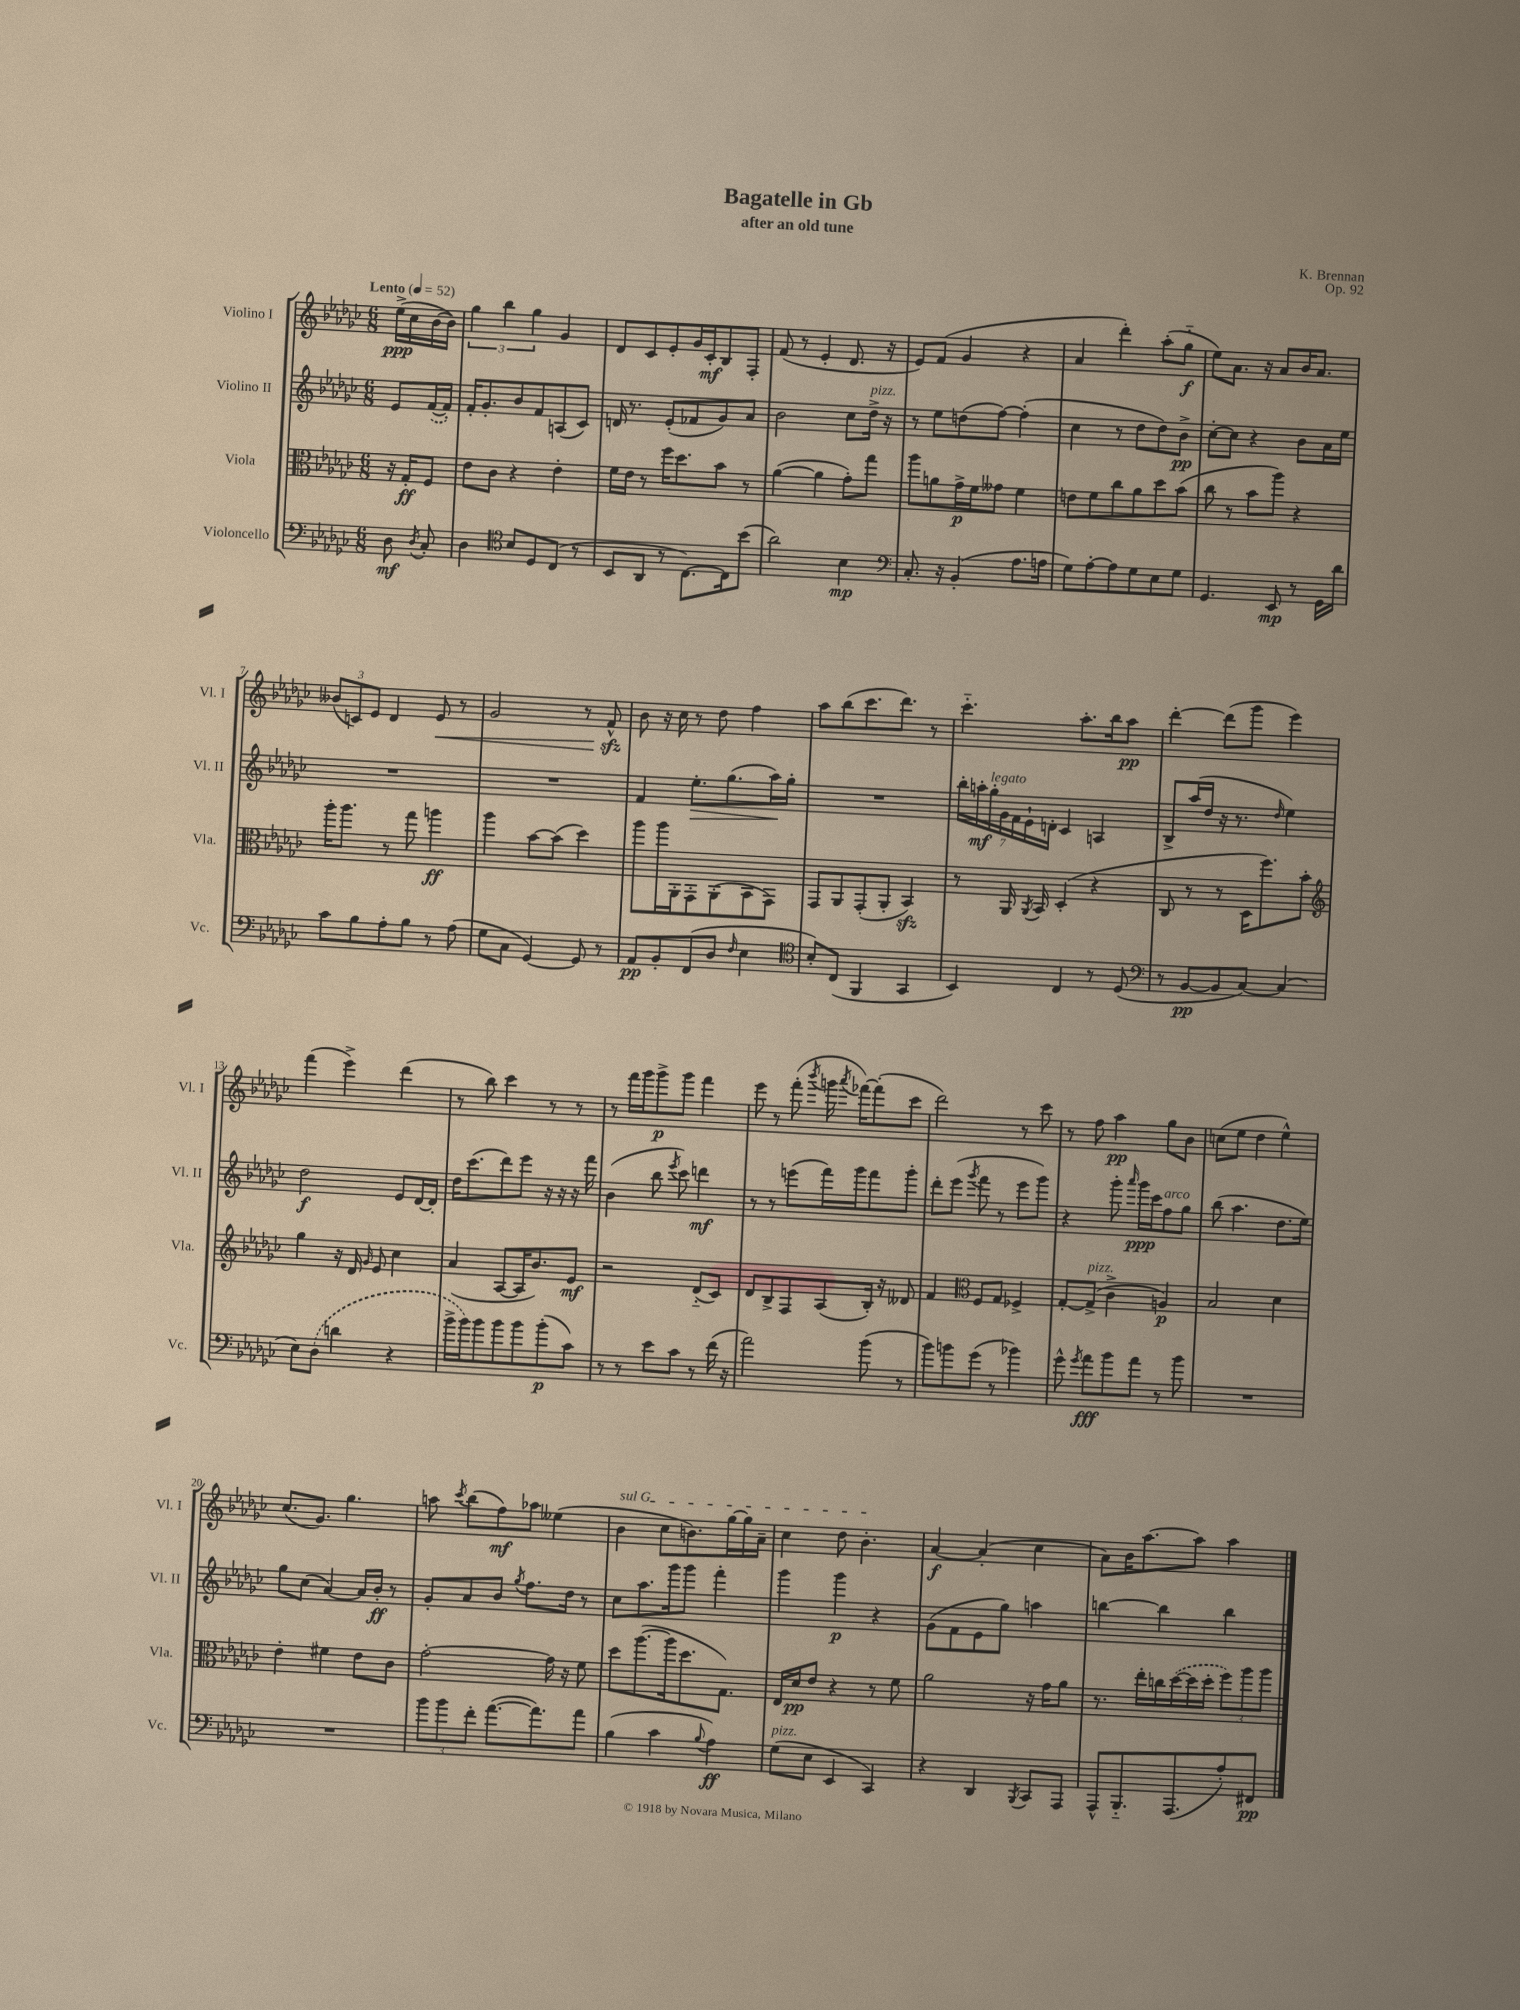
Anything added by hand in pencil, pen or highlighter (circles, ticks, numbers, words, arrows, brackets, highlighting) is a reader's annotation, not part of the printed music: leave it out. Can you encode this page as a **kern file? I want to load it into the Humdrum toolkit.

**kern	**dynam	**kern	**dynam	**kern	**dynam	**kern	**dynam
*part4	*part4	*part3	*part3	*part2	*part2	*part1	*part1
*staff4	*staff4	*staff3	*staff3	*staff2	*staff2	*staff1	*staff1
*I"Violoncello	*	*I"Viola	*	*I"Violino II	*	*I"Violino I	*
*I'Vc.	*	*I'Vla.	*	*I'Vl. II	*	*I'Vl. I	*
*clefF4	*	*clefC3	*	*clefG2	*	*clefG2	*
*k[b-e-a-d-g-c-]	*	*k[b-e-a-d-g-c-]	*	*k[b-e-a-d-g-c-]	*	*k[b-e-a-d-g-c-]	*
*M6/8	*	*M6/8	*	*M6/8	*	*M6/8	*
*MM52	*	*MM52	*	*MM52	*	*MM52	*
=	=	=	=	=	=	=	=
!	!	!	!	!	!	!LO:TX:a:B:t=Lento	!
8D-\	mf	16r	.	8e-/L	.	(16ee-^\LL	ppp
.	.	16G-'/KL	ff	.	.	16cc-\	.
8qD-/	.	.	.	.	.	.	.
8C-'/	.	8F/J	.	([16f/L	.	[16b-\	.
.	.	.	.	16f'/JJ])	.	16b-\JJ])	.
=1	=1	=1	=1	=1	=1	=1	=1
4D-\	.	8e-\L	.	16f'/KL	.	6gg-\	.
.	.	.	.	8.g-'/	.	.	.
.	.	8c-\J	.	.	.	.	.
.	.	.	.	.	.	6bb-\	.
*clefC4	*	*	*	*	*	*	*
8B-/L	.	4r	.	8b-/	.	.	.
.	.	.	.	.	.	6gg-\	.
8D-/	.	.	.	8f/	.	.	.
(8C-/J	.	4e-'\	.	(8An/	.	4g-/	.
8r	.	.	.	8c-/J)	.	.	.
=2	=2	=2	=2	=2	=2	=2	=2
8BB-/L	.	16f\LL	.	16dn/	.	8d-/L	.
.	.	16e-\JJ	.	8.r	.	.	.
8AA-/J	.	8r	.	.	.	8c-/	.
8r	.	16ff\KL	.	(8e-'/L	.	8e-'/	.
.	.	8.dd-\	.	.	.	.	.
[8.C-\L)	.	.	.	8f-X/	.	16g-/L	.
.	.	.	.	.	.	16c-'/J	mf
.	.	8b-\J	.	8g-/)	.	8B-/	.
16C-\k]	.	.	.	.	.	.	.
(8b-\J	.	8r	.	8a-/J	.	8F'/J	.
=3	=3	=3	=3	=3	=3	=3	=3
2a-\)	.	([4a-\	.	2b-\	.	(8f/	.
.	.	.	.	.	.	8r	.
.	.	4a-\]	.	.	.	4e-'/	.
4B-\	mp	8g-'\L)	.	8cc-\L	.	8.d-/	.
!	!	!	!	!LO:TX:a:i:t=pizz.	!	!	!
.	.	8gg-\J	.	16dd-^\Jk	.	.	.
.	.	.	.	16r	.	16r	.
=4	=4	=4	=4	=4	=4	=4	=4
*clefF4	*	*	*	*	*	*	*
8.C-'/	.	8aa-\L	.	8r	.	8e-/L)	.
.	.	8an\	.	8ee-\L	.	(8f/J	.
16r	.	.	.	.	.	.	.
(4BB-'/	.	16g-^\L	p	(8ddn\	.	4g-/	.
.	.	16f\J	.	.	.	.	.
.	.	8g--X\J	.	[8ff\J)	.	.	.
8.A-\L	.	4f\	.	(4ff'\]	.	4r	.
16An\Jk	.	.	.	.	.	.	.
=5	=5	=5	=5	=5	=5	=5	=5
8G-\L)	.	8en\L	.	4cc-\	.	4a-/	.
[8A-'\	.	8f\	.	.	.	.	.
8A-\]	.	8cc-\	.	8r	.	4ddd-'\)	.
8G-\	.	8a-\	.	8dd-\L	.	.	.
8E-\	.	8dd-\	.	8dd-\)	.	(8aa-'\L	.
8G-\J	.	(8b-\J	.	8b-^\J	pp	8gg-\J	f
=6	=6	=6	=6	=6	=6	=6	=6
4.GG-/	.	8cc-\	.	[8cc-'\L	.	8ee-\L)	.
.	.	8r	.	8cc-\J]	.	8.a-\J	.
.	.	8b-\L	.	4r	.	.	.
.	.	.	.	.	.	16r	.
8EE-/	mp	8aa-\J)	.	.	.	8a-/L	.
8r	.	4r	.	8b-\L	.	16b-/K	.
.	.	.	.	.	.	8.a-/J	.
16GG-\LL	.	.	.	16a-\L	.	.	.
16d-\JJ	.	.	.	16ee-\JJ	.	.	.
!!LO:LB:g=z
=7	=7	=7	=7	=7	=7	=7	=7
8c-\L	.	16aa-'\KL	.	2.r	.	(12b--X/L	.
.	.	8.aa-\J	.	.	.	.	.
.	.	.	.	.	.	12cn/)	.
8B-\	.	.	.	.	.	.	.
.	.	.	.	.	.	12e-/J	.
8A-'\	.	8r	.	.	.	4d-/	.
8B-\J	.	8gg-\	.	.	.	.	.
!	!	!	!	!	!	!	!LO:HP:b
8r	.	4aan\	ff	.	.	8e-/	<
(8A-\	.	.	.	.	.	8r	.
=8	=8	=8	=8	=8	=8	=8	=8
8G-\L	.	4aa-\	.	2.r	.	2g-/	.
8C-\J	.	.	.	.	.	.	.
[4GG-/)	.	[8b-\L	.	.	.	.	.
.	.	(8b-\J]	.	.	.	.	.
8GG-/]	.	4dd-\)	.	.	.	8r	.
8r	.	.	.	.	.	8fzz^^/	.
.	.	.	.	.	.	.	[
=9	=9	=9	=9	=9	=9	=9	=9
8AA-/L	pp	8aa-\L	.	4f/	.	8b-\	.
8BB-'/	.	16aa-\L	.	.	.	16r	.
.	.	16AA-'\J	.	.	.	16cc-\	.
!	!	!	!	!	!LO:HP:b	!	!
(8FF/	.	8GG-'\	.	8.ee-'\L	>	8r	.
8D-/J	.	(8AA-'\	.	.	.	8dd-\	.
.	.	.	.	(8.gg-\	.	.	.
16qqF/	.	.	.	.	.	.	.
4E-\	.	8BB-\	.	.	.	4ff\	.
.	.	8GG-\J)	.	16aa-\L)	.	.	.
.	.	.	.	16gg-'\JJ	]	.	.
=10	=10	=10	=10	=10	=10	=10	=10
*clefC4	*	*	*	*	*	*	*
8B-'/L)	.	8GG-/L	.	2.r	.	8aa-\L	.
(8C-/J	.	8AA-/	.	.	.	(8bb-\	.
4FF/	.	(8GG-'/	.	.	.	8.ccc-\	.
.	.	8AA-'/J	.	.	.	.	.
.	.	.	.	.	.	8.ddd-\J)	.
4GG-/	.	4BB-zz/)	.	.	.	.	.
.	.	.	.	.	.	8r	.
=11	=11	=11	=11	=11	=11	=11	=11
4BB-/)	.	8r	.	28bb-'\LL	.	4.ccc-\	.
.	.	.	.	28aan'\	mf	.	.
!	!	!	!	!LO:TX:a:i:t=legato	!	!	!
.	.	.	.	28gg-'\	.	.	.
.	.	.	.	28g-\	.	.	.
.	.	16AA-/	.	.	.	.	.
.	.	.	.	28f\	.	.	.
.	.	.	.	28e-`\	.	.	.
.	.	8qAA-/	.	.	.	.	.
.	.	16BB-/	.	.	.	.	.
.	.	.	.	28dn'\JJ	.	.	.
4C-/	.	(4D-'/	.	4c-/	.	.	.
.	.	.	.	.	.	8.aa-'\L	.
8r	.	4r	.	4An/	.	.	.
.	.	.	.	.	.	16bb-\k	.
(8D-/	.	.	.	.	.	8aa-\J	pp
=12	=12	=12	=12	=12	=12	=12	=12
*clefF4	*	*	*	*	*	*	*
8r	.	8C-/	.	8B-^/L	.	[4ddd-'\	.
[8BB-/L	pp	8r	.	(16aa-/L	.	.	.
.	.	.	.	16dd-/JJ	.	.	.
8BB-/]	.	8r	.	16r	.	(8ddd-\L]	.
.	.	.	.	8.r	.	.	.
[8C-/J)	.	16D-\KL	.	.	.	8ggg-\J	.
.	.	8.ff\)	.	.	.	.	.
.	.	.	.	16qqdd-/	.	.	.
(4C-/]	.	.	.	4ee-\)	.	4eee-\)	.
.	.	8b-'\J	.	.	.	.	.
!!LO:LB:g=z
=13	=13	=13	=13	=13	=13	=13	=13
*	*	*clefG2	*	*	*	*	*
8E-\L)	.	4gg-\	.	2dd-\	f	(4fff\	.
(8D-\J	.	.	.	.	.	.	.
4dn\	.	16r	.	.	.	4eee-^\)	.
.	.	16d-/	.	.	.	.	.
.	.	16qqg-/	.	.	.	.	.
.	.	8e-/	.	.	.	.	.
4r	.	4cc-\	.	8e-/L	.	(4ddd-\	.
.	.	.	.	[16d-/L	.	.	.
.	.	.	.	16d-'/JJ]	.	.	.
=14	=14	=14	=14	=14	=14	=14	=14
16b-^\LL	.	(4a-/	.	16dd-\KL	.	8r	.
16b-\J)	.	.	.	(8.ccc-\	.	.	.
8b-\	.	.	.	.	.	8bb-\)	.
8b-\	.	[8A-/L	.	8ddd-\)	.	4ccc-\	.
8b-\	.	16A-/K]	.	8eee-\J	.	.	.
.	.	8.b-/)	.	.	.	.	.
(8b-'\	p	.	.	16r	.	8r	.
.	.	.	.	16r	.	.	.
8c-\J)	.	8e-/J	mf	16r	.	8r	.
.	.	.	.	16fff\	.	.	.
=15	=15	=15	=15	=15	=15	=15	=15
8r	.	2r	.	(4b-\	.	8r	.
8r	.	.	.	.	.	16fff\LL	.
.	.	.	.	.	.	16ggg-\J	.
8e-\L	.	.	.	8bb-\	.	8ggg-^\	p
.	.	.	.	8qeee-/	.	.	.
8c-\J	.	.	.	8ccc-\)	.	8ggg-\J	.
8r	.	(8d-/L	.	4dddn\	mf	4fff\	.
(16f\	.	8c-/J)	.	.	.	.	.
16r	.	.	.	.	.	.	.
=16	=16	=16	=16	=16	=16	=16	=16
2a-\)	.	8d-/L	.	8r	.	8eee-\	.
.	.	8B-^/	.	8r	.	8r	.
.	.	8F/	.	(8eeen\L	.	(8fff'\	.
.	.	.	.	.	.	8qbbb-/	.
.	.	(8A-/	.	16fff\L)	.	16gggn\	.
.	.	.	.	.	.	8qaaa-/	.
.	.	.	.	16ggg-\J	.	[16fff-X\KL)	.
(8b-\	.	16B-'/Jk)	.	8fff\	.	(8fff-'\]	.
.	.	16r	.	.	.	.	.
8r	.	8d--X/	.	8ggg-'\J	.	8ccc-\J	.
=17	=17	=17	=17	=17	=17	=17	=17
8b-\L)	.	4f/	.	8ddd-'\L	.	2ddd-\)	.
8bn\	.	.	.	(8eee-\J	.	.	.
*	*	*clefC3	*	*	*	*	*
.	.	.	.	8qggg-/	.	.	.
(8g-\J	.	8F/L	.	8fff\	.	.	.
8r	.	8G-/J	.	8r	.	.	.
4b-X\)	.	4F-X^/	.	8eee-\L	.	8r	.
.	.	.	.	8ggg-\J)	.	8ccc-\	.
=18	=18	=18	=18	=18	=18	=18	=18
8g-^^\	.	[8G-'/L	.	4r	.	8r	.
8qg-/	.	.	.	.	.	.	.
!	!	!LO:TX:a:i:t=pizz.	!	!	!	!	!
8a-\L	fff	(8G-^/J]	.	.	.	8ff\	.
8b-\	.	4c-^\	.	8ggg-'\	.	4aa-\	pp
.	.	.	.	16qqaaa-/	.	.	.
8a-\J	.	.	.	16ggg-\LL	ppp	.	.
.	.	.	.	16ccc-\J	.	.	.
!	!	!	!	!LO:TX:a:i:t=arco	!	!	!
8r	.	4An/)	p	8ff\	.	8gg-\L	.
8b-\	.	.	.	8gg-\J	.	8b-\J	.
=19	=19	=19	=19	=19	=19	=19	=19
2.r	.	2B-/	.	(8bb-\	.	(8ccn\L	.
.	.	.	.	4.aa-\	.	8ee-\J	.
.	.	.	.	.	.	4dd-\	.
.	.	4d-\	.	8.dd-\L	.	4ee-^^\)	.
.	.	.	.	16ee-\Jk)	.	.	.
!!LO:LB:g=z
=20	=20	=20	=20	=20	=20	=20	=20
2.r	.	4e-'\	.	8gg-\L	.	(8.cc-/L	.
.	.	.	.	(8cc-\J	.	.	.
.	.	.	.	.	.	8.g-/J)	.
.	.	4f#X\	.	[4a-/)	.	.	.
.	.	.	.	.	.	4.gg-\	.
.	.	8e-\L	.	16a-/LL]	.	.	.
.	.	.	.	16b-'/JJ	ff	.	.
.	.	8c-\J	.	8r	.	.	.
=21	=21	=21	=21	=21	=21	=21	=21
12b-\L	.	[2g-'\	.	8g-'/L	.	8aan\	.
12b-\	.	.	.	.	.	.	.
.	.	.	.	.	.	8qccc-/	.
.	.	.	.	8a-/	.	(8bb-\L	.
12f'\J	.	.	.	.	.	.	.
([8.a-\L	.	.	.	8b-/J	.	8ff\)	mf
.	.	.	.	8qgg-/	.	.	.
.	.	.	.	8.ff\L	.	8aa-X\J	.
8.a-\])	.	.	.	.	.	.	.
.	.	16g-\]	.	.	.	(4ee--X\	.
.	.	16r	.	16dd-\Jk	.	.	.
8a-\J	.	8f\	.	8r	.	.	.
=22	=22	=22	=22	=22	=22	=22	=22
!	!	!	!	!	!	!LO:TX:a:i:t=sul G	!
(4B-\	.	8dd-\L	.	8cc-\L	.	4b-\	.
.	.	([8.aa-\	.	8.aa-\	.	.	.
4c-\	.	.	.	.	.	8cc-\L	.
.	.	16aa-\k]	.	16ggg-\k	.	.	.
.	.	8.dd-\	.	8ggg-\J	.	8.bn\)	.
8qqB-/	.	.	.	.	.	.	.
4A-\)	ff	.	.	4fff'\	.	.	.
.	.	8.G-\J)	.	.	.	[16gg-\L	.
.	.	.	.	.	.	16gg-\]	.
.	.	.	.	.	.	16a-~\JJ	.
=23	=23	=23	=23	=23	=23	=23	=23
!LO:TX:a:i:t=pizz.	!	!	!	!	!	!	!
(8G-\L	.	16E-/LL	.	4ggg-\	.	4cc-\	.
.	.	16d-/J	pp	.	.	.	.
8E-\J	.	8e-/J	.	.	.	.	.
4EE-/	.	4r	.	4ggg-\	p	8dd-\	.
.	.	.	.	.	.	4.b-'\	.
4CC-/)	.	8r	.	4r	.	.	.
.	.	8f\	.	.	.	.	.
=24	=24	=24	=24	=24	=24	=24	=24
4r	.	2a-\	.	(8g-\L	.	[4a-/	f
.	.	.	.	8f\	.	.	.
4DD-/	.	.	.	8e-\	.	(4a-'/]	.
.	.	.	.	8gg-\J)	.	.	.
8qBBB-/	.	.	.	.	.	.	.
8CC-/L	.	16r	.	4aan\	.	4cc-\	.
.	.	16g-\KL	.	.	.	.	.
8AAA-/J	.	8a-\J	.	.	.	.	.
=25	=25	=25	=25	=25	=25	=25	=25
8AAA-^^/L	.	8.r	.	[4bbn\	.	8a-\L)	.
8.BBB-/	.	.	.	.	.	16b-\K	.
.	.	16ee-'\LL	.	.	.	[8.aa-\	.
.	.	16ccn\	.	4bb\]	.	.	.
(8.AAA-/	.	([16dd-\	.	.	.	.	.
.	.	16dd-\]	.	.	.	8aa-\J]	.
.	.	16dd-'\JJ	.	.	.	.	.
8A-'/)	.	12ff\L)	.	4bb\	.	4aa-\	.
.	.	12aa-\	.	.	.	.	.
8FF#X/J	pp	.	.	.	.	.	.
.	.	12aa-\J	.	.	.	.	.
==	==	==	==	==	==	==	==
*-	*-	*-	*-	*-	*-	*-	*-
